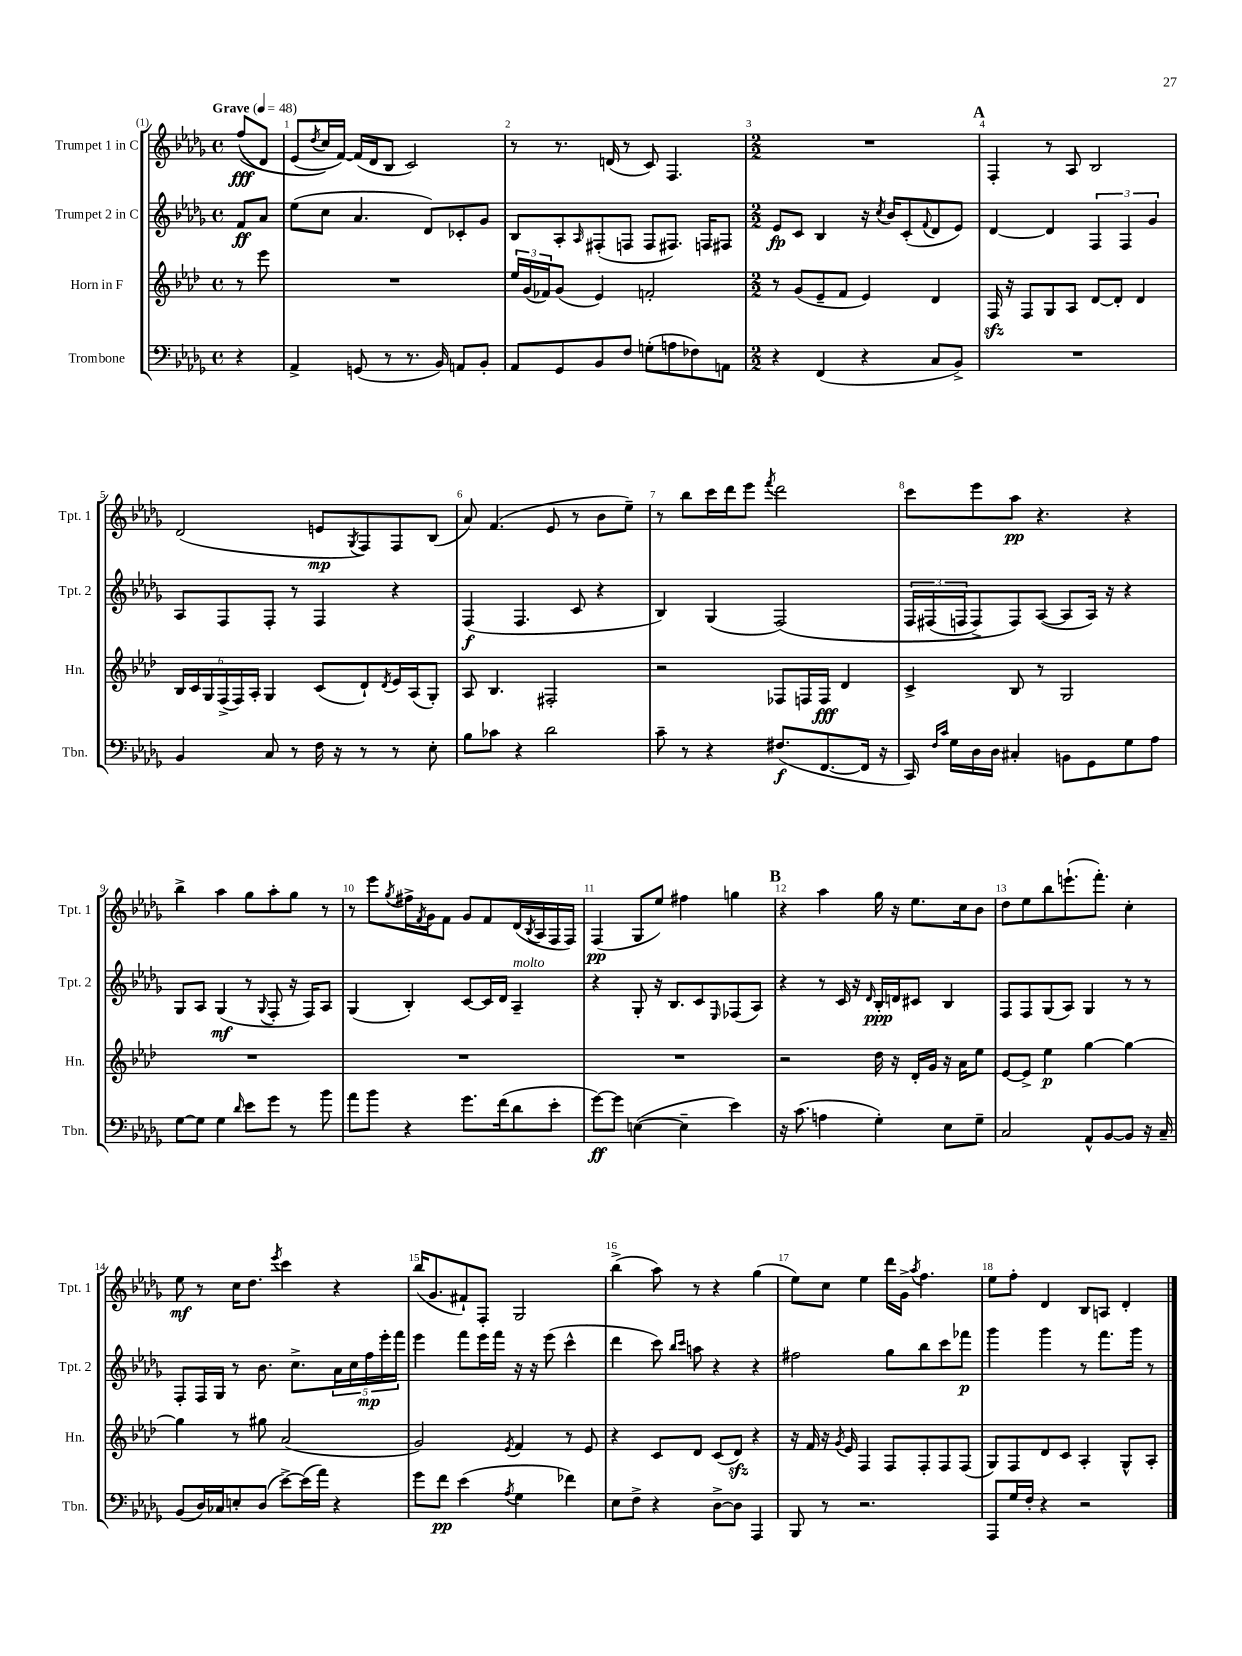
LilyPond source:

<<
\new StaffGroup <<
\new Staff = "s0" \with { instrumentName = "Trumpet 1 in C" shortInstrumentName = "Tpt. 1" } {
    \clef treble \key des \major \defaultTimeSignature \time 4/4 \partial 4 \tempo "Grave" 4 = 48
    f''8\fff(\( des'8) |
    ees'8( \acciaccatura { des''8 } c''16\) f'16~) f'16( des'16 bes8 c'2) |
    r8 r8. d'16( r8 c'8) f4. |
    \numericTimeSignature \time 2/2 R1 |
    \mark \markup { \bold "A" } f4-. r8 aes8 bes2 |
    des'2( e'8\mp \acciaccatura { ges8 } f8) f8 bes8( |
    aes'8) f'4.( ees'8 r8 bes'8 ees''8--) |
    r8 bes''8 c'''16 des'''16 ees'''8 \acciaccatura { f'''8 } des'''2 |
    c'''8 ees'''8 aes''8\pp r4. r4 |
    bes''4-> aes''4 ges''8 aes''8-. ges''8 r8 |
    r8 ees'''8 \acciaccatura { ges''8 } fis''16-> \acciaccatura { f'8 } ges'16 f'8 ges'8 f'8 des'16( \acciaccatura { bes8 } aes16 f16 f16) |
    f4\pp( ges8 ees''8) fis''4 g''4 |
    \mark \markup { \bold "B" } r4 aes''4 ges''16 r16 ees''8. c''16 bes'8 |
    des''8 ees''8 bes''8 e'''8.-!( f'''8.-.) c''4-. |
    ees''8\mf r8 c''16 des''8. \acciaccatura { ees'''8 } c'''4 r4 |
    bes''16( ges'8. fis'8-!) f8-. ges2 |
    bes''4->( aes''8) r8 r4 ges''4( |
    ees''8) c''8 ees''4 des'''16 ges'16-> \acciaccatura { aes''8 } f''4. |
    ees''8 f''8-. des'4 bes8 a8 des'4-. \bar "|." |
}
\new Staff = "s1" \with { instrumentName = "Trumpet 2 in C" shortInstrumentName = "Tpt. 2" } {
    \clef treble \key des \major \defaultTimeSignature \time 4/4 \partial 4
    f'8\ff aes'8 |
    ees''8( c''8 aes'4. des'8) ces'8-. ges'8 |
    bes8 aes8-. \grace { aes16 } fis8-.( f8 f8 fis8.) f16 fis8 |
    \numericTimeSignature \time 2/2 ees'8\fp c'8 bes4 r16 \acciaccatura { c''8 } bes'16 c'8-.( \appoggiatura { f'8 } des'8 ees'8) |
    \mark \markup { \bold "A" } des'4~ des'4 \tuplet 3/2 { f4 f4 ges'4 } |
    aes8 f8 f8-. r8 f4 r4 |
    f4\f( f4. c'8 r4 |
    bes4) ges4( f2)\( |
    \tuplet 3/2 { f16 fis16( f16 } f8->) f8\) aes8~( aes8 aes16) r16 r4 |
    ges8 aes8 ges4\mf( r8 \appoggiatura { ges8 } f8-. r16 f16) aes8 |
    ges4( bes4-.) c'8~ c'16 des'16 aes4--^\markup { \italic "molto" } |
    r4 ges8-. r16 bes8. c'8 \grace { ees16 } fes8( aes8) |
    \mark \markup { \bold "B" } r4 r8 c'16 r16 \grace { des'16 } bes16-.\ppp d'16 cis'8 bes4 |
    f8 f8 ges8( aes8) ges4 r8 r8 |
    f8-. f16 ges16 r8 bes'8. c''8.-> \tuplet 5/4 { aes'16 c''16 f''16\mp ees'''16-. f'''16 } |
    ees'''4 f'''8 ees'''16 f'''16 r16 r16 ees'''8( c'''4-^ |
    des'''4 c'''8) \grace { bes''16 c'''16 } a''8 r4 r4 |
    fis''2 ges''8 bes''8 c'''8 fes'''8\p |
    ges'''4 ges'''4 r8 f'''8. ges'''16 r8 \bar "|." |
}
\new Staff = "s2" \with { instrumentName = "Horn in F" shortInstrumentName = "Hn." } {
    \clef treble \key aes \major \defaultTimeSignature \time 4/4 \partial 4
    r8 ees'''8 |
    R1 |
    \tuplet 3/2 { ees''16 g'16( fes'16) } g'8( ees'4) f'2-. |
    \numericTimeSignature \time 2/2 r8 g'8( ees'8-- f'8 ees'4) des'4 |
    \mark \markup { \bold "A" } f16\sfz r16 f8 g8 aes8 des'8~ des'8-. des'4 |
    \tuplet 6/4 { bes16 c'16 g16 f16->( f16) aes16-. } g4 c'8( des'8-!) \acciaccatura { des'8 } ees'16 aes16( g8-.) |
    aes8 bes4. fis2-. |
    r2 fes8 f16 f16\fff des'4 |
    c'4-> bes8 r8 g2 |
    R1 |
    R1 |
    R1 |
    \mark \markup { \bold "B" } r2 des''16 r16 des'16-. g'16 r16 aes'16 ees''8 |
    ees'8~ ees'8-> ees''4\p g''4~ g''4~ |
    g''4 r8 gis''8 aes'2( |
    g'2) \acciaccatura { ees'8 } f'4 r8 ees'8 |
    r4 c'8 des'8 c'8( des'8\sfz) r4 |
    r16 f'16 r16 \acciaccatura { g'8 } ees'16 f4 f8 f8-. f8 f8( |
    g8) f8 des'8 c'8 aes4-. g8-^ aes8-. \bar "|." |
}
\new Staff = "s3" \with { instrumentName = "Trombone" shortInstrumentName = "Tbn." } {
    \clef bass \key des \major \defaultTimeSignature \time 4/4 \partial 4
    r4 |
    aes,4-> g,8( r8 r8. bes,16) a,8 bes,8-. |
    aes,8 ges,8 bes,8 f8 g8-.( a8 fes8) a,8 |
    \numericTimeSignature \time 2/2 r4 f,4( r4 c8 bes,8->) |
    \mark \markup { \bold "A" } R1 |
    bes,4 c8 r8 f16 r16 r8 r8 ees8-. |
    bes8 ces'8 r4 des'2 |
    c'8-- r8 r4 fis8.\f( f,8.~ f,16 r16 |
    c,16) \grace { f16 c'16 } ges16 des16 des16 cis4-. b,8 ges,8 ges8 aes8 |
    ges8~ ges8 ges4 \grace { des'16 } ees'8 ges'8 r8 bes'8 |
    aes'8 bes'8 r4 ges'8. f'16( des'8 ees'8-. |
    ges'8~\ff) ges'8 e4~( e4-- ees'4) |
    \mark \markup { \bold "B" } r16 c'8.( a4 ges4-.) ees8 ges8-- |
    c2 aes,8-^ bes,8~ bes,8 r16 c16-- |
    bes,8( des16) ces16 e8-. des8( ees'8~->) ees'16( aes'16) r4 |
    ges'8 f'8\pp ees'4( \acciaccatura { aes8 } ges4 fes'4) |
    ees8 f8-> r4 des8~-> des8 aes,,4 |
    bes,,8 r8 r2. |
    aes,,8 ges16 f16-. r4 r2 \bar "|." |
}
>>
>>
\layout { \context { \Score \override BarNumber.break-visibility = ##(#f #t #t) barNumberVisibility = #all-bar-numbers-visible } }
